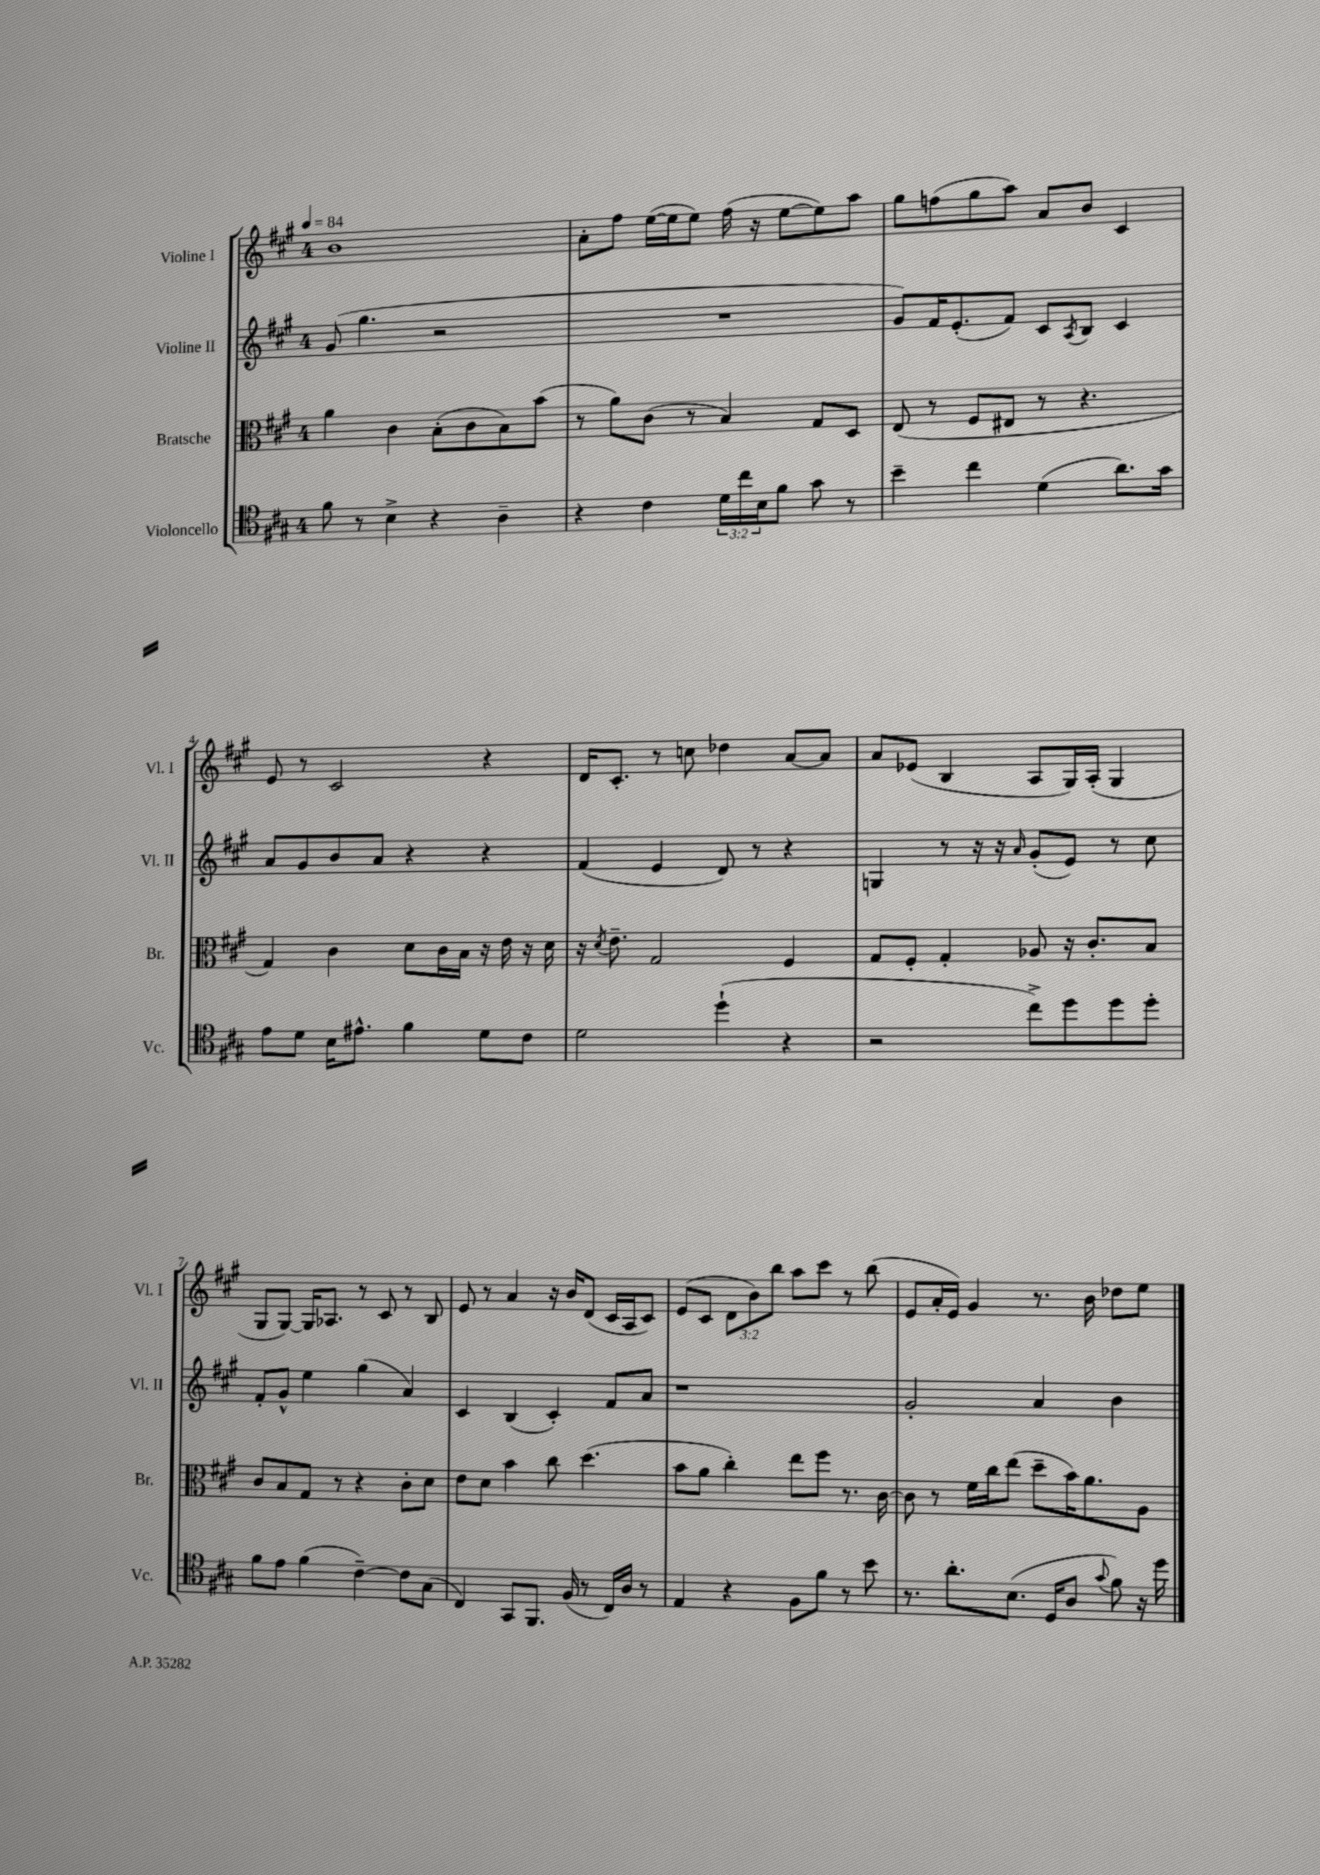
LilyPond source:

<<
\new StaffGroup <<
\new Staff = "s0" \with { instrumentName = "Violine I" shortInstrumentName = "Vl. I" } {
    \clef treble \key a \major \once \override Staff.TimeSignature.style = #'single-digit \time 4/4 \override Staff.TupletNumber.text = #tuplet-number::calc-fraction-text \tempo 4 = 84
    b'1 |
    a'8-. fis''8 e''16~( e''16 e''8) fis''16( r16 e''8~ e''8) a''8 |
    gis''8 f''8( gis''8 a''8) a'8 b'8 cis'4 |
    e'8 r8 cis'2 r4 |
    d'16 cis'8.-. r8 c''8 des''4 a'8~ a'8 |
    a'8 ees'8( b4 a8 gis16) a16-.( gis4 |
    gis8 gis8~) gis16 aes8. r8 cis'8 r8 b8 |
    e'8 r8 a'4 r16 b'16 d'8( cis'16 a16 cis'8) |
    e'8( cis'8 \tuplet 3/2 { d'8 b'8) b''8 } a''8 cis'''8 r8 b''8( |
    e'8 a'16-. e'16) gis'4 r8. b'16 des''8 e''8 \bar "|." |
}
\new Staff = "s1" \with { instrumentName = "Violine II" shortInstrumentName = "Vl. II" } {
    \clef treble \key a \major \once \override Staff.TimeSignature.style = #'single-digit \time 4/4
    gis'8( gis''4. r2 |
    R1 |
    gis'8) fis'16 e'8.-.( fis'8) cis'8 \acciaccatura { a8 } b8 cis'4 |
    a'8 gis'8 b'8 a'8 r4 r4 |
    fis'4( e'4 d'8) r8 r4 |
    g4 r8 r16 r16 \grace { a'16 } gis'8-.( e'8) r8 cis''8 |
    fis'8-. gis'8-^ e''4 gis''4( a'4) |
    cis'4 b4( cis'4-.) fis'8 a'8 |
    r1 |
    gis'2-. a'4 b'4 \bar "|." |
}
\new Staff = "s2" \with { instrumentName = "Bratsche" shortInstrumentName = "Br." } {
    \clef alto \key a \major \once \override Staff.TimeSignature.style = #'single-digit \time 4/4
    a'4 cis'4 b8-.( cis'8 b8) b'8( |
    r8 a'8) cis'8( r8 b4) gis8 d8 |
    e8( r8 fis8 eis8 r8 r4. |
    gis4) cis'4 d'8 cis'16 b16 r16 e'16 r16 d'16 |
    r16 \acciaccatura { d'8 } e'8.-- gis2 fis4 |
    gis8 fis8-. gis4-. aes8 r16 cis'8.-. b8 |
    cis'8 b8 gis8 r8 r4 cis'8-. d'8 |
    e'8 d'8 b'4 cis''8 d''4.( |
    b'8 a'8 cis''4-.) e''8 fis''8 r8. cis'16~ |
    cis'8 r8 fis'16 cis''16 e''8( d''8-- b'16) a'8. a8 \bar "|." |
}
\new Staff = "s3" \with { instrumentName = "Violoncello" shortInstrumentName = "Vc." } {
    \clef tenor \key a \major \once \override Staff.TimeSignature.style = #'single-digit \time 4/4 \override Staff.TupletNumber.text = #tuplet-number::calc-fraction-text
    fis'8 r8 b4-> r4 a4-- |
    r4 cis'4 \tuplet 3/2 { d'16 cis''16 b16 } fis'8 gis'8 r8 |
    b'4-- cis''4 d'4( a'8.) gis'16 |
    e'8 d'8 b16 eis'8.-^ fis'4 d'8 cis'8 |
    d'2 d''4-!( r4 |
    r2 cis''8->) d''8 d''8 d''8-. |
    fis'8 e'8 fis'4( cis'4~--) cis'8 gis8( |
    cis4) gis,8 fis,8. fis16( r8 cis16) a16 r8 |
    e4 r4 fis8 fis'8 r8 b'8 |
    r8. a'8.-. b8.( d16 a8 \appoggiatura { gis'8 } fis'8) r16 d''16 \bar "|." |
}
>>
>>
